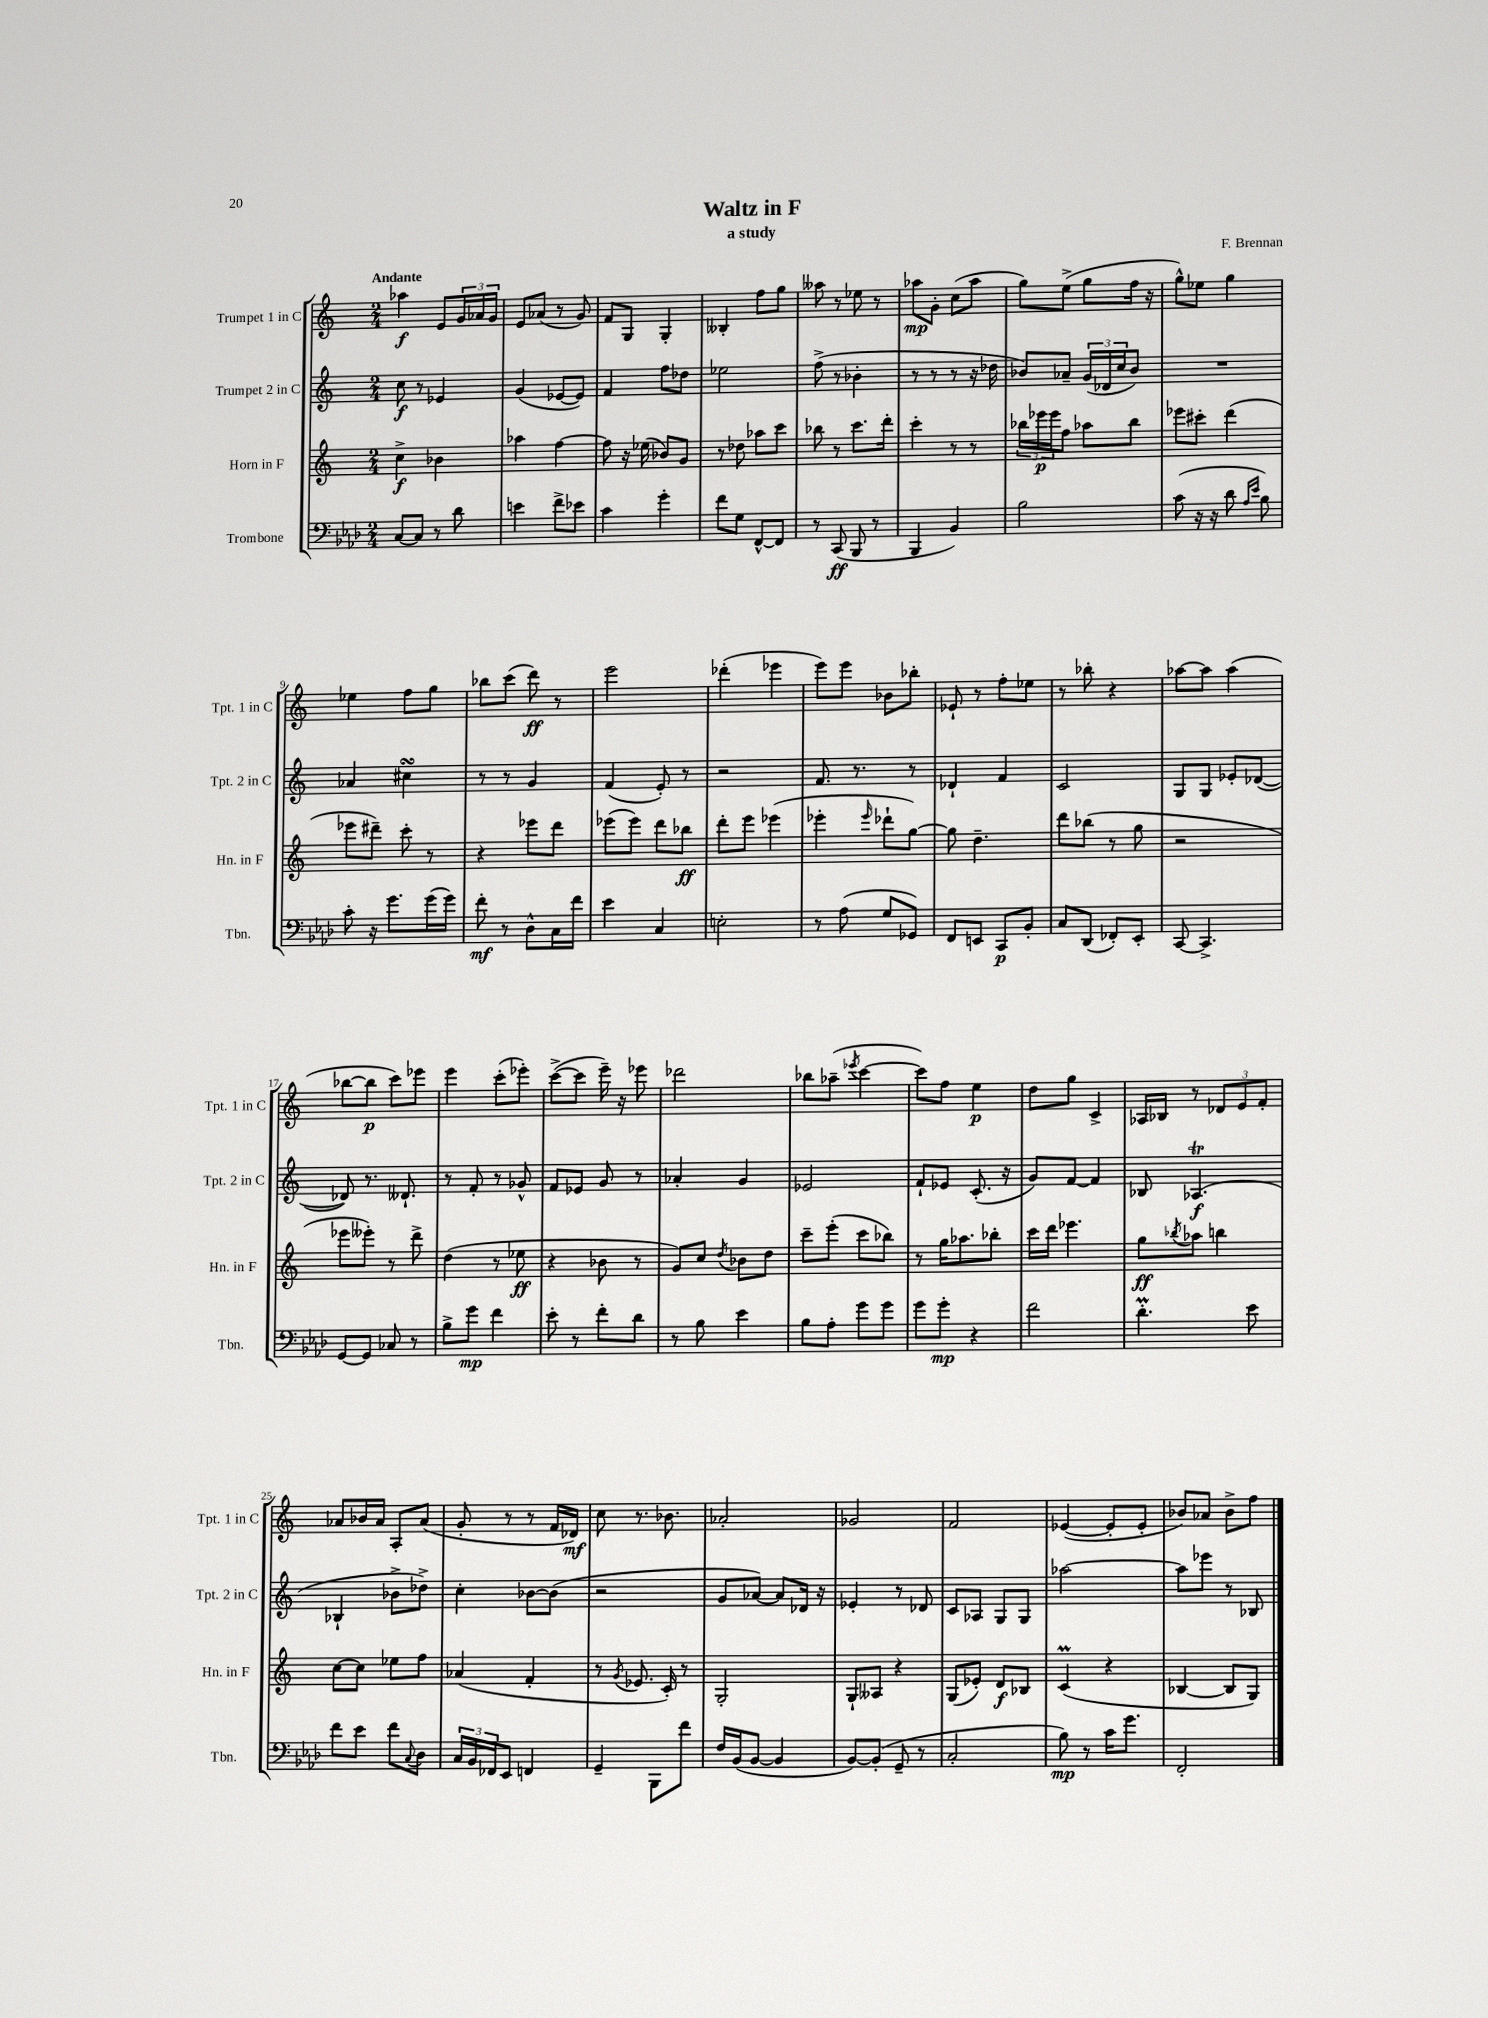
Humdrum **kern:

**kern	**dynam	**kern	**dynam	**kern	**dynam	**kern	**dynam
*part4	*part4	*part3	*part3	*part2	*part2	*part1	*part1
*staff4	*staff4	*staff3	*staff3	*staff2	*staff2	*staff1	*staff1
*I"Trombone	*	*I"Horn in F	*	*I"Trumpet 2 in C	*	*I"Trumpet 1 in C	*
*I'Tbn.	*	*I'Hn. in F	*	*I'Tpt. 2 in C	*	*I'Tpt. 1 in C	*
*clefF4	*	*clefG2	*	*clefG2	*	*clefG2	*
*k[b-e-a-d-]	*	*k[]	*	*k[]	*	*k[]	*
*M2/4	*	*M2/4	*	*M2/4	*	*M2/4	*
=1	=1	=1	=1	=1	=1	=1	=1
!	!	!	!	!	!	!LO:TX:a:B:t=Andante	!
[8C/L	.	4cc^\	f	8cc\	f	4aa-X\	f
8C/J]	.	.	.	8r	.	.	.
8r	.	4b-X\	.	4e-X/	.	8e/L	.
8d-\	.	.	.	.	.	24g/L	.
.	.	.	.	.	.	24a-X/	.
.	.	.	.	.	.	24g/JJ	.
=2	=2	=2	=2	=2	=2	=2	=2
4en\	.	4aa-X\	.	(4g/	.	8e/L	.
.	.	.	.	.	.	(8a-X/J	.
8f^\L	.	[4ff\	.	[8e-X/L	.	8r	.
8e-X\J	.	.	.	8e-/J])	.	8g/)	.
=3	=3	=3	=3	=3	=3	=3	=3
4c\	.	8ff\]	.	4f/	.	8f/L	.
.	.	16r	.	.	.	8G/J	.
.	.	(16ee-X\	.	.	.	.	.
4g'\	.	8b-X/L)	.	8ff\L	.	4G'/	.
.	.	8g/J	.	8dd-X\J	.	.	.
=4	=4	=4	=4	=4	=4	=4	=4
8f\L	.	8r	.	2ee-X\	.	4B--X'/	.
8G\J	.	8dd-X\	.	.	.	.	.
[8FF^^/L	.	8aa-X\L	.	.	.	8ff\L	.
8FF/J]	.	8ccc\J	.	.	.	8gg\J	.
=5	=5	=5	=5	=5	=5	=5	=5
8r	.	8bb-X\	.	(8ff^\	.	8aa--X\	.
(8CC/	ff	8r	.	8r	.	8r	.
8BBB-/	.	8.ccc\L	.	4b-X'\	.	8ee-X\	.
8r	.	.	.	.	.	8r	.
.	.	16ddd'\Jk	.	.	.	.	.
=6	=6	=6	=6	=6	=6	=6	=6
4BBB-/	.	4ccc'\	.	8r	.	8aa-X\L	mp
.	.	.	.	8r	.	8g'\J	.
4BB-/)	.	8r	.	8r	.	(8cc\L	.
.	.	8r	.	16r	.	8aa-\J	.
.	.	.	.	16dd-X\	.	.	.
=7	=7	=7	=7	=7	=7	=7	=7
2B-\	.	24bb-X\LL	.	8b-X/L)	.	8gg\L)	.
.	.	24eee-X\	p	.	.	.	.
.	.	24eee-\J	.	.	.	.	.
.	.	8ff\J	.	8a-X~/J	.	(8ee^\J	.
.	.	8aa-X\L	.	(24g/LL	.	8gg\L	.
.	.	.	.	24d-X/	.	.	.
.	.	.	.	24cc/J	.	.	.
.	.	8bb-\J	.	8b-/J)	.	16ff\Jk	.
.	.	.	.	.	.	16r	.
=8	=8	=8	=8	=8	=8	=8	=8
(8c\	.	8eee-X\L	.	2r	.	8gg^^\L)	.
16r	.	8ccc#X'\J	.	.	.	8ee-X\J	.
16r	.	.	.	.	.	.	.
8d-\	.	(4ddd\	.	.	.	4gg\	.
16qqA-/LL	.	.	.	.	.	.	.
16qqe-/JJ	.	.	.	.	.	.	.
8B-\)	.	.	.	.	.	.	.
!!LO:LB:g=z
=9	=9	=9	=9	=9	=9	=9	=9
8c'\	.	8eee-X\L	.	4a-X/	.	4ee-X\	.
16r	.	8ddd#X~\J)	.	.	.	.	.
8.g\L	.	.	.	.	.	.	.
.	.	8ccc'\	.	4cc#XsSsS\	.	8ff\L	.
(16g\L	.	8r	.	.	.	8gg\J	.
16g\JJ)	.	.	.	.	.	.	.
=10	=10	=10	=10	=10	=10	=10	=10
8f'\	mf	4r	.	8r	.	8bb-X\L	.
8r	.	.	.	8r	.	(8ccc\J	.
8D-^^\L	.	8eee-X\L	.	4g/	.	8ddd\)	ff
16C\L	.	8ddd\J	.	.	.	8r	.
16f\JJ	.	.	.	.	.	.	.
=11	=11	=11	=11	=11	=11	=11	=11
4e-\	.	(8eee-X\L	.	(4f/	.	2eee\	.
.	.	8eee-\J)	.	.	.	.	.
4C/	.	8ddd\L	.	8e'/)	.	.	.
.	.	8bb-X\J	ff	8r	.	.	.
=12	=12	=12	=12	=12	=12	=12	=12
2En'\	.	8ddd'\L	.	2r	.	(4ddd-X'\	.
.	.	8eee\J	.	.	.	.	.
.	.	(4eee-X\	.	.	.	4eee-X\	.
=13	=13	=13	=13	=13	=13	=13	=13
8r	.	4eee-X'\	.	8.f/	.	8eee\L)	.
(8A-\	.	.	.	.	.	8eee\J	.
.	.	.	.	8.r	.	.	.
.	.	16qqeee-/	.	.	.	.	.
8G/L	.	8ddd-X`\L	.	.	.	8b-X\L	.
8GG-X/J)	.	[8gg\J)	.	8r	.	8bb-X'\J	.
=14	=14	=14	=14	=14	=14	=14	=14
8FF/L	.	8gg\]	.	4d-X`/	.	8e-X`/	.
8EEn/J	.	4.dd~\	.	.	.	8r	.
8CC/L	p	.	.	4f/	.	8ff'\L	.
8BB-'/J	.	.	.	.	.	8ee-X\J	.
=15	=15	=15	=15	=15	=15	=15	=15
8C/L	.	8ddd\L	.	2c/	.	8r	.
(8DD-/J	.	(8bb-X\J	.	.	.	8bb-X'\	.
8FF-X'/L)	.	8r	.	.	.	4r	.
8EE-'/J	.	8gg\	.	.	.	.	.
=16	=16	=16	=16	=16	=16	=16	=16
[8CC/	.	2r	.	8G/L	.	[8aa-X\L	.
4.CC^/]	.	.	.	8G/J	.	8aa-\J]	.
.	.	.	.	8e-X'/L	.	(4aa-\	.
.	.	.	.	([8d-X/J	.	.	.
!!LO:LB:g=z
=17	=17	=17	=17	=17	=17	=17	=17
[8GG/L	.	8eee-X\L	.	8d-X/])	.	[8bb-X\L	.
8GG/J]	.	8eee--X'\J)	.	8.r	.	8bb-\J]	p
8C-X/	.	8r	.	.	.	8ccc\L)	.
.	.	.	.	8.d--X`/	.	.	.
8r	.	8ddd^\	.	.	.	8eee-X\J	.
=18	=18	=18	=18	=18	=18	=18	=18
8B-^\L	.	(4dd\	.	8r	.	4eee\	.
8g\J	mp	.	.	8f'/	.	.	.
4f\	.	8r	.	8r	.	(8ccc'\L	.
.	.	8ee-X\	ff	8g-X^^/	.	8eee-X'\J)	.
=19	=19	=19	=19	=19	=19	=19	=19
8e-'\	.	4r	.	8f/L	.	([8ccc^\L	.
8r	.	.	.	8e-X/J	.	8ccc\J]	.
8f'\L	.	8b-X\	.	8g/	.	16eee~\)	.
.	.	.	.	.	.	16r	.
8d-\J	.	8r	.	8r	.	8eee-X\	.
=20	=20	=20	=20	=20	=20	=20	=20
8r	.	8g/L)	.	4a-X'/	.	2ddd-X\	.
8B-\	.	8cc/J	.	.	.	.	.
.	.	8qdd/	.	.	.	.	.
4e-\	.	8b-X\L	.	4g/	.	.	.
.	.	8dd\J	.	.	.	.	.
=21	=21	=21	=21	=21	=21	=21	=21
8B-\L	.	8ccc~\L	.	2e-X/	.	8bb-X\L	.
8A-'\J	.	(8eee'\J	.	.	.	(8aa-X~\J	.
.	.	.	.	.	.	8qeee-X/	.
8g\L	.	8ccc\L	.	.	.	[4ccc\	.
8g\J	.	8bb-X\J)	.	.	.	.	.
=22	=22	=22	=22	=22	=22	=22	=22
8g\L	.	8r	.	8f`/L	.	8ccc\L])	.
8g'\J	mp	16gg\KL	.	8e-X/J	.	8ff\J	.
.	.	8.aa-X\	.	.	.	.	.
4r	.	.	.	(8.c'/	.	4ee\	p
.	.	8bb-X'\J	.	.	.	.	.
.	.	.	.	16r	.	.	.
=23	=23	=23	=23	=23	=23	=23	=23
2f\	.	16ccc\LL	.	8g/L)	.	8dd\L	.
.	.	16ddd\JJ	.	.	.	.	.
.	.	4.eee-X\	.	[8f/J	.	8gg\J	.
.	.	.	.	4f/]	.	4c^/	.
=24	=24	=24	=24	=24	=24	=24	=24
4.d-M'\	.	8gg\L	ff	8B-X/	.	16A-X/LL	.
.	.	.	.	.	.	16B-X/JJ	.
.	.	8qbb-X/	.	.	.	.	.
.	.	8aa-X\J	.	(4.A-XT/	f	8r	.
.	.	4bbn\	.	.	.	12d-X/L	.
.	.	.	.	.	.	12e/	.
8e-\	.	.	.	.	.	.	.
.	.	.	.	.	.	12f'/J	.
!!LO:LB:g=z
=25	=25	=25	=25	=25	=25	=25	=25
8f\L	.	[8cc\L	.	4B-X`/	.	8a-X/L	.
8e-\J	.	8cc\J]	.	.	.	16b-X/L	.
.	.	.	.	.	.	16a-/JJ	.
8f\L	.	8ee-X\L	.	8b-X^\L	.	8A'/L	.
8qqC/	.	.	.	.	.	.	.
8D-\J	.	8ff\J	.	8dd-X^\J)	.	(8a-/J	.
=26	=26	=26	=26	=26	=26	=26	=26
24C/LL	.	(4a-X/	.	4cc'\	.	8g'/	.
24BB-/	.	.	.	.	.	.	.
24FF-X/J	.	.	.	.	.	.	.
8EE-/J	.	.	.	.	.	8r	.
4FFn/	.	4f'/	.	[8b-X\L	.	8r	.
.	.	.	.	(8b-\J]	.	16f/LL	.
.	.	.	.	.	.	16d-X/JJ)	mf
=27	=27	=27	=27	=27	=27	=27	=27
4GG~/	.	8r	.	2r	.	8cc\	.
.	.	8qg/	.	.	.	.	.
.	.	8.e-X/	.	.	.	8.r	.
8BBB-\L	.	.	.	.	.	.	.
.	.	16c'/)	.	.	.	8.b-X\	.
8f\J	.	8r	.	.	.	.	.
=28	=28	=28	=28	=28	=28	=28	=28
16F/LL	.	2G'/	.	8g/L	.	2a-X'/	.
(16BB-/J	.	.	.	.	.	.	.
[8BB-/J	.	.	.	[8a-X/J)	.	.	.
4BB-/]	.	.	.	8a-/L]	.	.	.
.	.	.	.	16d-X/Jk	.	.	.
.	.	.	.	16r	.	.	.
=29	=29	=29	=29	=29	=29	=29	=29
[8BB-/L)	.	8G`/L	.	4e-X'/	.	2g-X/	.
(8BB-'/J]	.	8A--X/J	.	.	.	.	.
8GG~/	.	4r	.	8r	.	.	.
8r	.	.	.	8d-X/	.	.	.
=30	=30	=30	=30	=30	=30	=30	=30
2C'/	.	(8G/L	.	8c/L	.	2f/	.
.	.	8e-X'/J)	.	8A-X/J	.	.	.
.	.	8d/L	f	8G/L	.	.	.
.	.	8B-X/J	.	8G/J	.	.	.
=31	=31	=31	=31	=31	=31	=31	=31
8B-\)	mp	(4cM/	.	[2aa-X\	.	([4e-X/	.
8r	.	.	.	.	.	.	.
16c\KL	.	4r	.	.	.	8e-'/L]	.
8.g\J	.	.	.	.	.	.	.
.	.	.	.	.	.	8e-'/J	.
=32	=32	=32	=32	=32	=32	=32	=32
2FF'/	.	[4B-X/	.	8aa-\L]	.	8b-X/L)	.
.	.	.	.	8eee-X\J	.	8a-X/J	.
.	.	8B-/L]	.	8r	.	8b-^\L	.
.	.	8G/J)	.	8B-X/	.	8ff\J	.
==	==	==	==	==	==	==	==
*-	*-	*-	*-	*-	*-	*-	*-
